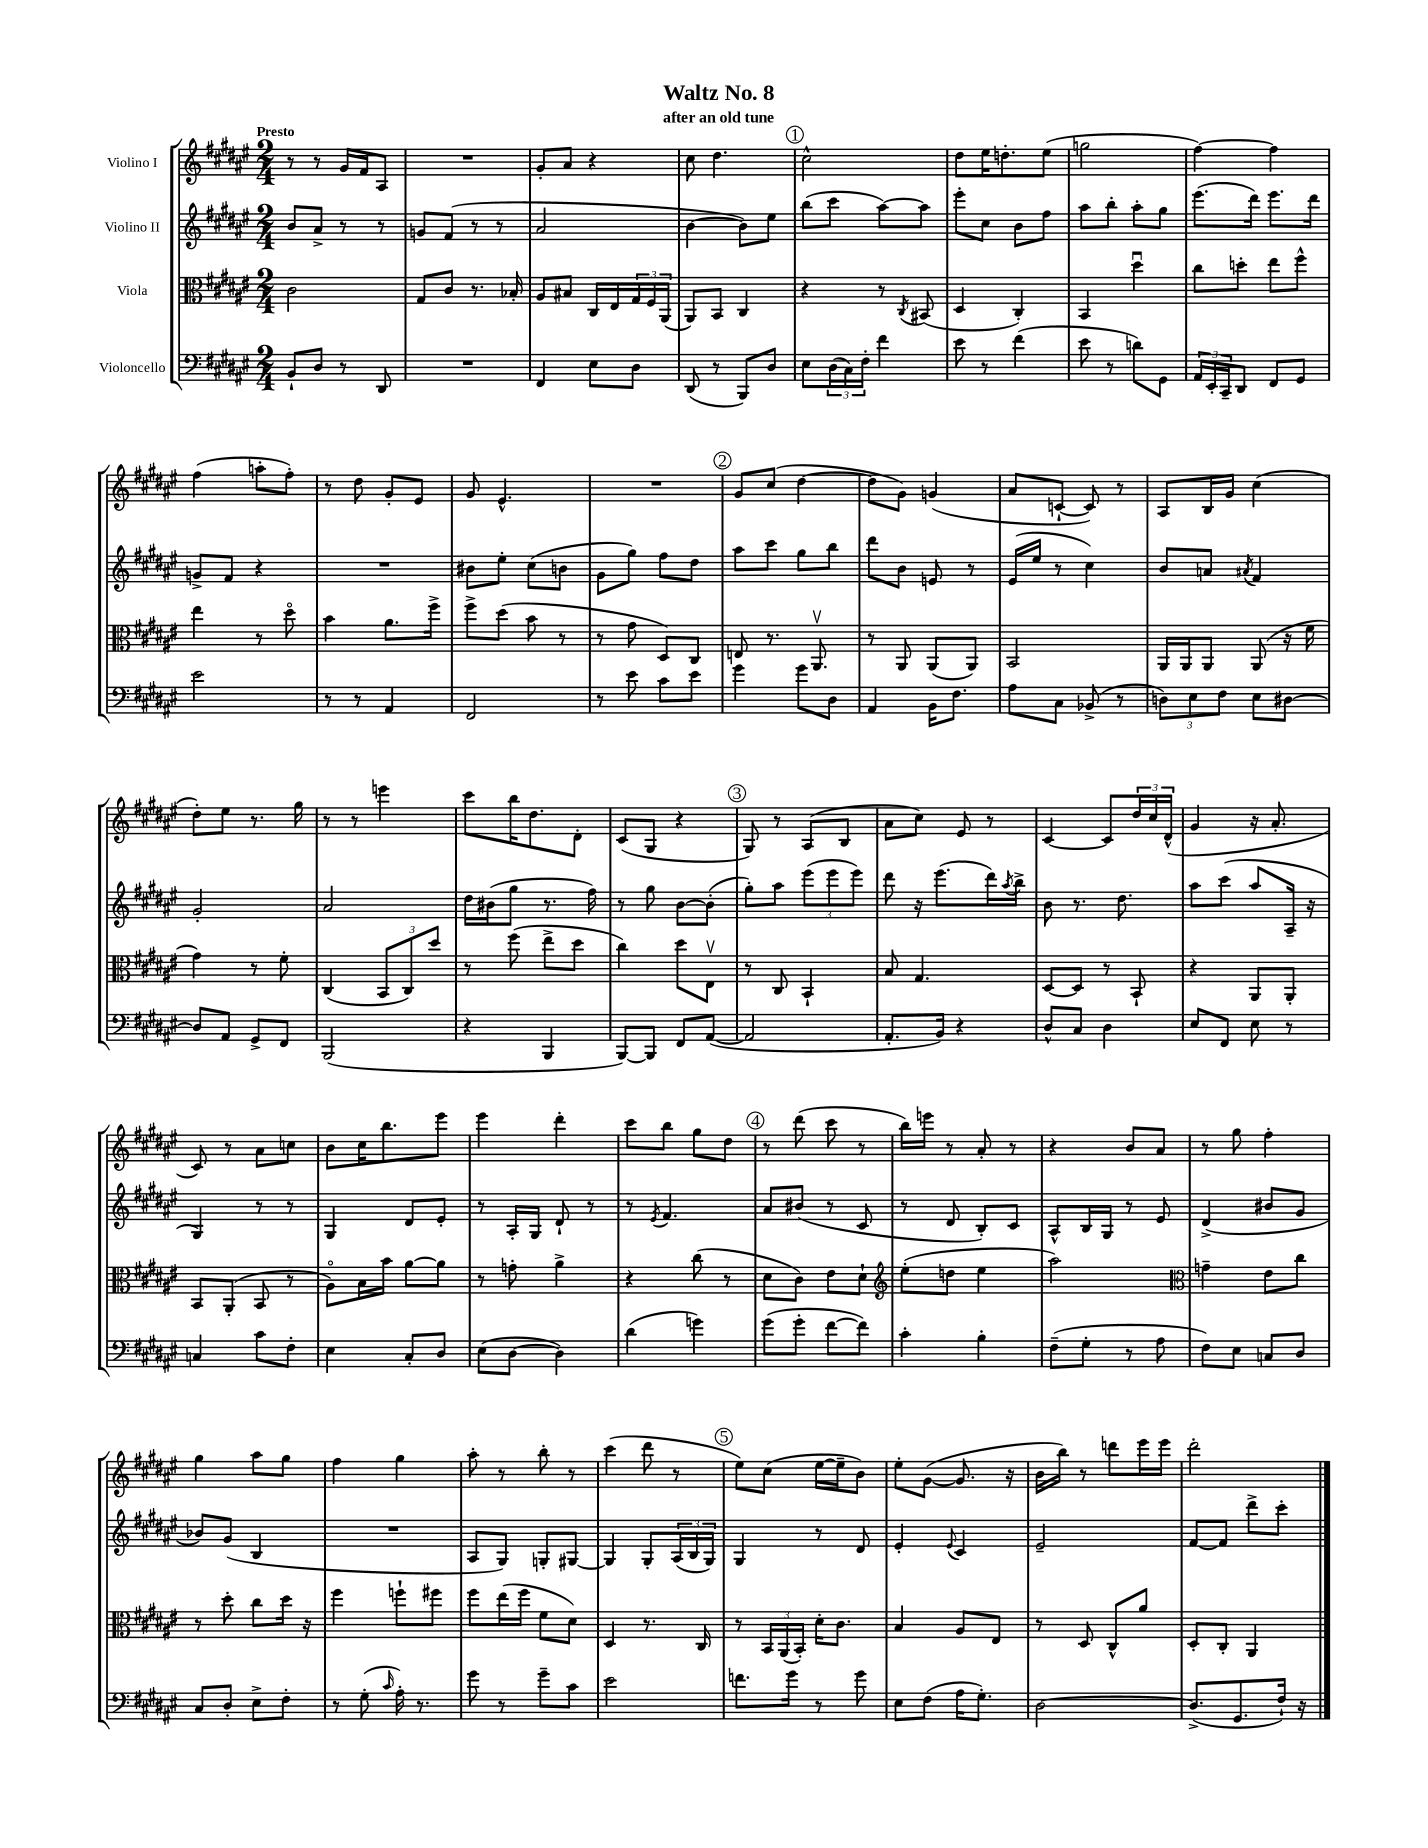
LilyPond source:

\header { title = "Waltz No. 8" subtitle = "after an old tune" }
<<
\new StaffGroup <<
\new Staff = "s0" \with { instrumentName = "Violino I" } {
    \clef treble \key fis \major \numericTimeSignature \time 2/4 \tempo "Presto"
    r8 r8 gis'16 fis'16 ais8 |
    R2 |
    gis'8-. ais'8 r4 |
    cis''8 dis''4. |
    \mark \markup { \circle "1" } cis''2-^ |
    dis''8 eis''16 d''8.-. eis''8( |
    g''2 |
    fis''4~) fis''4 |
    fis''4( a''8-. fis''8-.) |
    r8 dis''8 gis'8-. eis'8 |
    gis'8 eis'4.-^ |
    R2 |
    \mark \markup { \circle "2" } gis'8 cis''8( dis''4~ |
    dis''8 gis'8) g'4( |
    ais'8 c'8~-! c'8) r8 |
    ais8 b16 gis'16 cis''4( |
    dis''8-.) eis''8 r8. gis''16 |
    r8 r8 e'''4 |
    cis'''8 b''16 dis''8. dis'8-. |
    cis'8( gis8 r4 |
    \mark \markup { \circle "3" } gis8) r8 ais8( b8 |
    ais'8 cis''8) eis'8 r8 |
    cis'4~ cis'8 \tuplet 3/2 { dis''16 cis''16 dis'16-^( } |
    gis'4 r16 ais'8.-. |
    cis'8) r8 ais'8 c''8 |
    b'8 cis''16 b''8. eis'''8 |
    eis'''4 dis'''4-. |
    cis'''8 b''8 gis''8 dis''8 |
    \mark \markup { \circle "4" } r8 dis'''8( cis'''8 r8 |
    b''16) e'''16 r8 ais'8-. r8 |
    r4 b'8 ais'8 |
    r8 gis''8 fis''4-. |
    gis''4 ais''8 gis''8 |
    fis''4 gis''4 |
    ais''8-. r8 b''8-. r8 |
    cis'''4( dis'''8 r8 |
    \mark \markup { \circle "5" } eis''8) cis''8( eis''16~ eis''16-- b'8) |
    eis''8-. gis'8~( gis'8. r16 |
    b'16 b''16) r8 d'''8 eis'''16 eis'''16 |
    dis'''2-. \bar "|." |
}
\new Staff = "s1" \with { instrumentName = "Violino II" } {
    \clef treble \key fis \major \numericTimeSignature \time 2/4
    b'8 ais'8-> r8 r8 |
    g'8 fis'8( r8 r8 |
    ais'2 |
    b'4~ b'8) eis''8 |
    \mark \markup { \circle "1" } b''8( cis'''8 ais''8~) ais''8 |
    eis'''8-. cis''8 b'8 fis''8 |
    ais''8 b''8-. ais''8-. gis''8 |
    eis'''8.( dis'''16) eis'''8. dis'''16 |
    g'8-> fis'8 r4 |
    R2 |
    bis'8 eis''8-. cis''8( b'8 |
    gis'8 gis''8) fis''8 dis''8 |
    \mark \markup { \circle "2" } ais''8 cis'''8 gis''8 b''8 |
    dis'''8 b'8 e'8 r8 |
    eis'16( eis''16 r8 cis''4) |
    b'8 a'8 \acciaccatura { ais'8 } fis'4 |
    gis'2-. |
    ais'2 |
    dis''16 bis'16( gis''8 r8. fis''16) |
    r8 gis''8 b'8~ b'8-.( |
    \mark \markup { \circle "3" } gis''8-.) ais''8 \tuplet 3/2 { eis'''8( eis'''8 eis'''8) } |
    dis'''8 r16 eis'''8.( dis'''16) \acciaccatura { ais''8 } b''16-> |
    b'8 r8. dis''8. |
    ais''8 cis'''8( ais''8 ais16-- r16 |
    gis4) r8 r8 |
    gis4 dis'8 eis'8-. |
    r8 ais16-. gis16 dis'8-! r8 |
    r8 \acciaccatura { eis'8 } fis'4. |
    \mark \markup { \circle "4" } ais'8 bis'8( r8 cis'8 |
    r8 dis'8 b8-.) cis'8 |
    ais8-^ b16 gis16 r8 eis'8 |
    dis'4->( bis'8 gis'8 |
    bes'8) gis'8( b4 |
    R2 |
    ais8 gis8) g8-. gis8~ |
    gis4 gis8-. \tuplet 3/2 { ais16( b16 gis16) } |
    \mark \markup { \circle "5" } gis4 r8 dis'8 |
    eis'4-. \appoggiatura { eis'8 } cis'4 |
    eis'2-- |
    fis'8~ fis'8 dis'''8-> cis'''8-. \bar "|." |
}
\new Staff = "s2" \with { instrumentName = "Viola" } {
    \clef alto \key fis \major \numericTimeSignature \time 2/4
    cis'2 |
    gis8 cis'8 r8. bes16-. |
    ais8 bis8 cis16 eis16 \tuplet 3/2 { gis16 fis16 ais,16( } |
    ais,8) b,8 cis4 |
    \mark \markup { \circle "1" } r4 r8 \acciaccatura { cis8 } bis,8( |
    dis4 cis4-.) |
    b,4 dis''4\downbow |
    cis''8 d''8-. eis''8 fis''8-^ |
    eis''4 r8 dis''8\flageolet |
    b'4 ais'8. fis''16-> |
    fis''8-> dis''8( b'8 r8 |
    r8 gis'8 dis8) cis8 |
    \mark \markup { \circle "2" } e8 r8. ais,8.\upbow |
    r8 ais,8 ais,8( ais,8) |
    b,2 |
    ais,16 ais,16 ais,8 ais,8( r16 fis'16 |
    gis'4) r8 fis'8-. |
    cis4( \tuplet 3/2 { b,8 cis8) dis''8 } |
    r8 fis''8( eis''8-> dis''8 |
    cis''4) dis''8 eis8\upbow |
    \mark \markup { \circle "3" } r8 cis8 b,4-! |
    b8 gis4. |
    dis8~ dis8 r8 b,8-! |
    r4 ais,8 ais,8-. |
    b,8 ais,8-.( b,8 r8 |
    ais8\flageolet) b16 b'16 ais'8~ ais'8 |
    r8 g'8-. ais'4-> |
    r4 cis''8( r8 |
    \mark \markup { \circle "4" } dis'8 cis'8) eis'8 dis'8-! |
    \clef treble eis''8-.( d''8 eis''4 |
    ais''2) |
    \clef alto g'4-- eis'8 cis''8 |
    r8 dis''8-. cis''8 dis''16 r16 |
    fis''4 f''8-! fis''8 |
    fis''8 eis''16( fis''16 fis'8 dis'8) |
    dis4 r8. cis16 |
    \mark \markup { \circle "5" } r8 \tuplet 3/2 { b,16 ais,16( b,16-.) } dis'16-. cis'8. |
    b4 ais8 eis8 |
    r8 dis8 cis8-^ ais'8 |
    dis8-. cis8-. ais,4 \bar "|." |
}
\new Staff = "s3" \with { instrumentName = "Violoncello" } {
    \clef bass \key fis \major \numericTimeSignature \time 2/4
    b,8-! dis8 r8 dis,8 |
    R2 |
    fis,4 eis8 dis8 |
    dis,8( r8 b,,8) dis8 |
    \mark \markup { \circle "1" } eis8 \tuplet 3/2 { dis16( cis16) fis16-. } fis'4 |
    eis'8 r8 fis'4( |
    eis'8 r8 d'8) gis,8 |
    \tuplet 3/2 { ais,16 eis,16-. cis,16-- } dis,8 fis,8 gis,8 |
    eis'2 |
    r8 r8 ais,4 |
    fis,2 |
    r8 eis'8 cis'8 eis'8 |
    \mark \markup { \circle "2" } gis'4 gis'8 dis8 |
    ais,4 b,16 fis8. |
    ais8 cis8 bes,8->( r8 |
    \tuplet 3/2 { d8) eis8 fis8 } eis8 dis8~ |
    dis8 ais,8 gis,8-> fis,8 |
    b,,2( |
    r4 b,,4 |
    b,,8~) b,,8 fis,8 ais,8~( |
    \mark \markup { \circle "3" } ais,2 |
    ais,8.-. b,16) r4 |
    dis8-^ cis8 dis4 |
    eis8 fis,8 eis8 r8 |
    c4 cis'8 fis8-. |
    eis4 cis8-. dis8 |
    eis8( dis8~ dis4) |
    dis'4( g'4) |
    \mark \markup { \circle "4" } gis'8( gis'8-. fis'8~ fis'8) |
    cis'4-. b4-. |
    fis8--( gis8-. r8 ais8 |
    fis8) eis8 c8 dis8 |
    cis8 dis8-. eis8-> fis8-. |
    r8 gis8-.( \grace { cis'16 } ais16-.) r8. |
    gis'8 r8 gis'8-- cis'8 |
    eis'2 |
    \mark \markup { \circle "5" } f'8. gis'16 r8 gis'8 |
    eis8 fis8( ais16 gis8.-.) |
    dis2~ |
    dis8.->( gis,8. fis16-!) r16 \bar "|." |
}
>>
>>
\layout { \context { \Score \remove "Bar_number_engraver" } }
